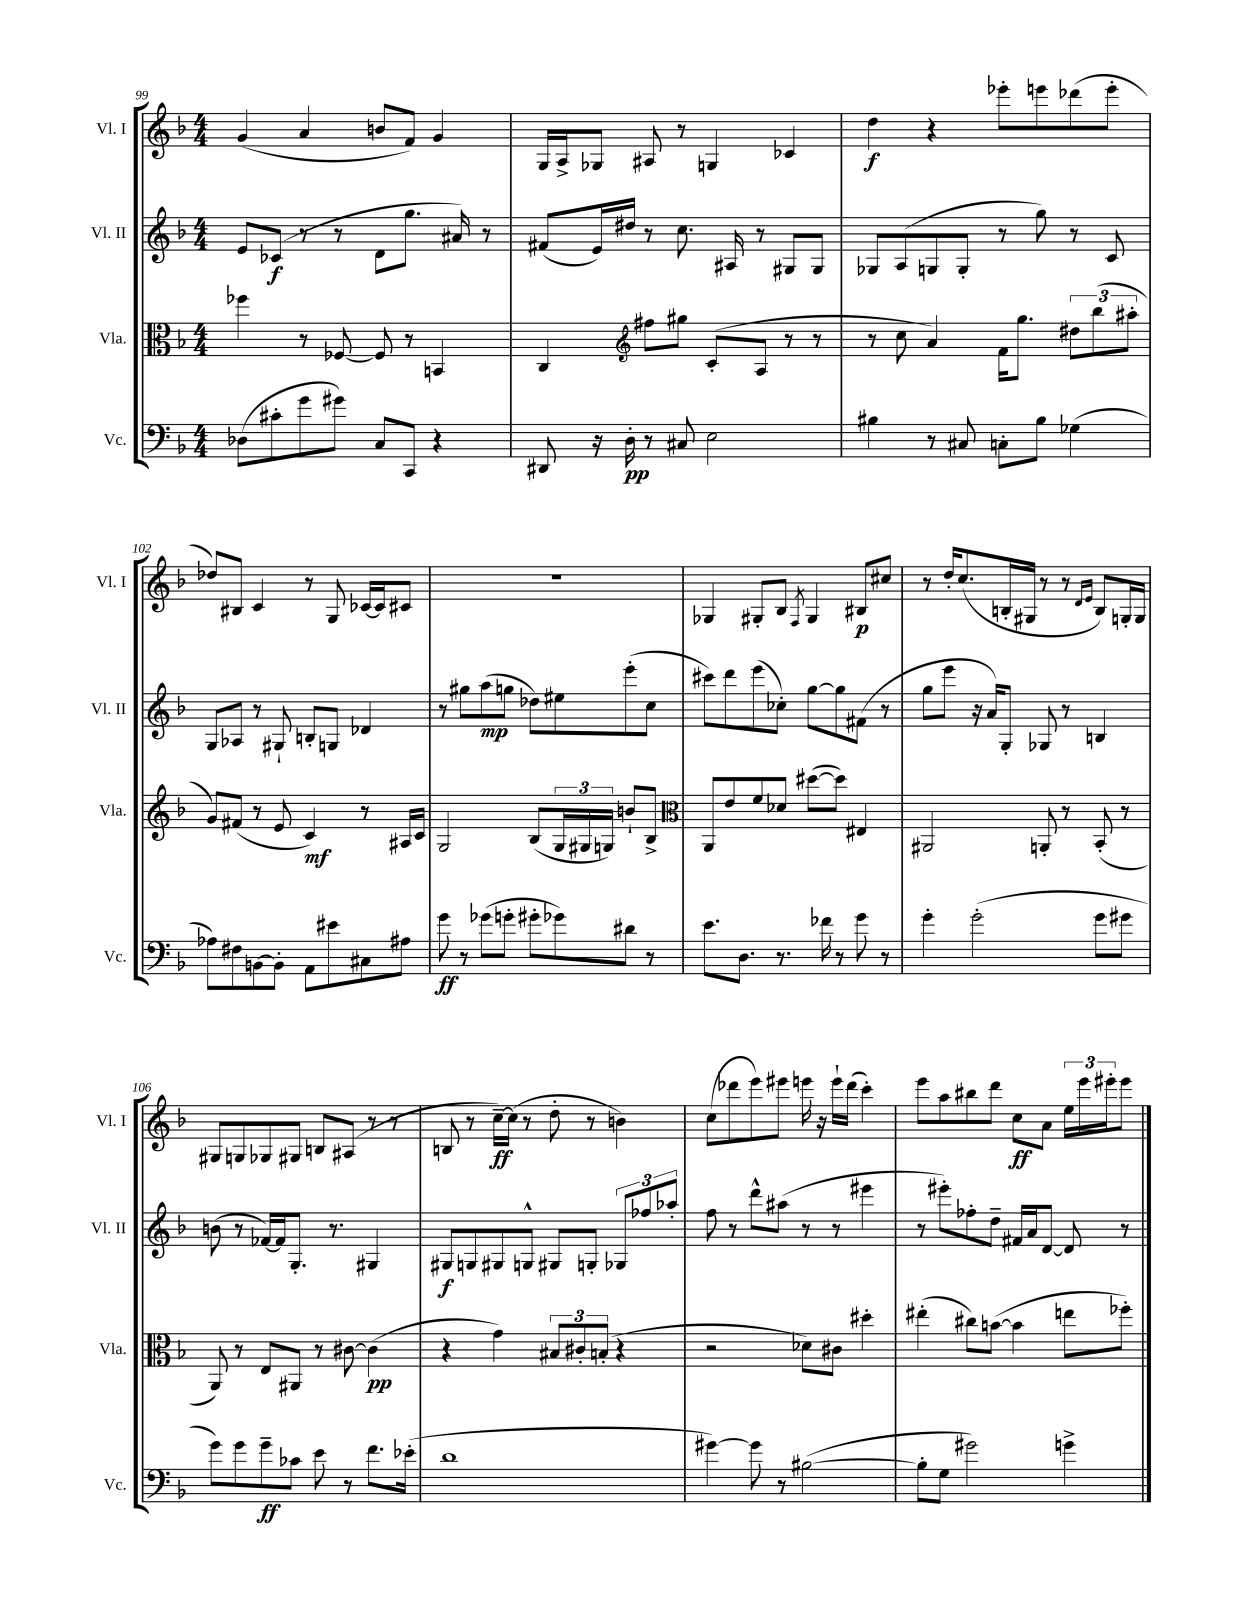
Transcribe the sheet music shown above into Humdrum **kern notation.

**kern	**dynam	**kern	**dynam	**kern	**dynam	**kern	**dynam
*part4	*part4	*part3	*part3	*part2	*part2	*part1	*part1
*staff4	*staff4	*staff3	*staff3	*staff2	*staff2	*staff1	*staff1
*I"Vc.	*	*I"Vla.	*	*I"Vl. II	*	*I"Vl. I	*
*I'Vc.	*	*I'Vla.	*	*I'Vl. II	*	*I'Vl. I	*
*clefF4	*	*clefC3	*	*clefG2	*	*clefG2	*
*k[b-]	*	*k[b-]	*	*k[b-]	*	*k[b-]	*
*M4/4	*	*M4/4	*	*M4/4	*	*M4/4	*
=99	=99	=99	=99	=99	=99	=99	=99
(8D-X\L	.	4ff-X\	.	8e/L	.	(4g/	.
8c#X'\	.	.	.	(8c-X/J	f	.	.
8g\	.	8r	.	8r	.	4a/	.
8g#X\J)	.	[8F-X/	.	8r	.	.	.
8C/L	.	8F-/]	.	8d\L	.	8bn/L	.
8CC/J	.	8r	.	8.gg\J	.	8f/J)	.
4r	.	4BBn/	.	.	.	4g/	.
.	.	.	.	16a#X/)	.	.	.
.	.	.	.	8r	.	.	.
=100	=100	=100	=100	=100	=100	=100	=100
8DD#X/	.	4C/	.	(8f#X/L	.	16G/LL	.
.	.	.	.	.	.	16A^/J	.
16r	.	.	.	16e/L)	.	8G-X/J	.
16D'\	pp	.	.	16dd#X/JJ	.	.	.
*	*	*clefG2	*	*	*	*	*
8r	.	8ff#X\L	.	8r	.	8A#X/	.
8C#X/	.	8gg#X\J	.	8.cc\	.	8r	.
2E\	.	(8c'/L	.	.	.	4Gn/	.
.	.	.	.	16A#X/	.	.	.
.	.	8A/J	.	8r	.	.	.
.	.	8r	.	8G#X/L	.	4c-X/	.
.	.	8r	.	8G#/J	.	.	.
=101	=101	=101	=101	=101	=101	=101	=101
4B#X\	.	8r	.	8G-X/L	.	4dd\	f
.	.	8cc\	.	(8A/	.	.	.
8r	.	4a/)	.	8Gn/	.	4r	.
8C#X/	.	.	.	8G'/J	.	.	.
8Cn'\L	.	16f\KL	.	8r	.	8eee-X'\L	.
.	.	8.gg\J	.	.	.	.	.
8B#\J	.	.	.	8gg\)	.	8eeen\	.
(4G-X\	.	12dd#X\L	.	8r	.	(8ddd-X\	.
.	.	(12bb-\	.	.	.	.	.
.	.	.	.	8c/	.	8eee'\J	.
.	.	12aa#X'\J	.	.	.	.	.
!!LO:LB:g=z
=102	=102	=102	=102	=102	=102	=102	=102
8A-X\L)	.	8g/L)	.	8G/L	.	8dd-X/L)	.
8F#X\	.	(8f#X/J	.	8A-X/J	.	8B#X/J	.
[8BBn\	.	8r	.	8r	.	4c/	.
8BB'\J]	.	8e/	.	8G#X`/	.	.	.
8AA\L	.	4c/)	mf	8Bn'/L	.	8r	.
8e#X\	.	.	.	8Gn/J	.	8G/	.
8C#X\	.	8r	.	4d-X/	.	[16c-X/LL	.
.	.	.	.	.	.	16c-/J]	.
8A#X\J	.	16A#X/LL	.	.	.	8c#X/J	.
.	.	16c/JJ	.	.	.	.	.
=103	=103	=103	=103	=103	=103	=103	=103
8g\	ff	2G/	.	8r	.	1r	.
8r	.	.	.	8gg#X\L	.	.	.
(8g-X\L	.	.	.	(8aa\	mp	.	.
8gn'\J	.	.	.	8ggn\J	.	.	.
8g#X'\L	.	(8B-/L	.	8dd-X\L)	.	.	.
8g-X\)	.	24G/L	.	8ee#X\	.	.	.
.	.	24G#X/	.	.	.	.	.
.	.	24Gn/JJ)	.	.	.	.	.
8d#X\J	.	8bn`/L	.	(8eee'\	.	.	.
8r	.	8B-^/J	.	8cc\J	.	.	.
=104	=104	=104	=104	=104	=104	=104	=104
*	*	*clefC3	*	*	*	*	*
8.e\L	.	8AA/L	.	8ccc#X\L)	.	4G-X/	.
.	.	8e/	.	8ddd\	.	.	.
8.D\J	.	.	.	.	.	.	.
.	.	8f/	.	(8eee\	.	8G#X'/L	.
8.r	.	8d-X/J	.	8cc-X'\J)	.	8B-/J	.
.	.	.	.	.	.	8qF/	.
.	.	([8dd#X\L	.	[8gg\L	.	4G#/	.
16f-X\	.	.	.	.	.	.	.
8r	.	8dd#\J])	.	8gg\]	.	.	.
8g\	.	4E#X/	.	(8f#X\J	.	8B#X/L	p
8r	.	.	.	8r	.	8cc#X/J	.
=105	=105	=105	=105	=105	=105	=105	=105
4g'\	.	2AA#X/	.	8gg\L	.	8r	.
.	.	.	.	8eee\J	.	16dd'/KL	.
.	.	.	.	.	.	(8.cc/	.
(2g'\	.	.	.	16r	.	.	.
.	.	.	.	16a/KL)	.	.	.
.	.	.	.	8G'/J	.	16Bn'/L	.
.	.	.	.	.	.	16G#X/JJ	.
.	.	8AAn'/	.	8G-X/	.	8r	.
.	.	8r	.	8r	.	8r	.
.	.	.	.	.	.	16qqd/LL	.
.	.	.	.	.	.	16qqe/JJ	.
8g\L	.	(8BB-'/	.	4Bn/	.	8B/L)	.
8g#X\J	.	8r	.	.	.	16Gn'/L	.
.	.	.	.	.	.	16G/JJ	.
!!LO:LB:g=z
=106	=106	=106	=106	=106	=106	=106	=106
8g\L)	.	8AA/)	.	(8bn\	.	8G#X/L	.
8g\	.	8r	.	8r	.	8Gn/	.
8g~\	ff	8E/L	.	[16f-X/LL)	.	8G-X/	.
.	.	.	.	16f-/J]	.	.	.
8c-X\J	.	8AA#X/J	.	8.G'/J	.	8G#X/J	.
8e\	.	8r	.	.	.	8Bn/L	.
.	.	.	.	8.r	.	.	.
8r	.	[8c#X\	.	.	.	(8A#X/J	.
8.f\L	.	(4c#\]	pp	4G#X/	.	8r	.
.	.	.	.	.	.	8r	.
(16e-X'\Jk	.	.	.	.	.	.	.
=107	=107	=107	=107	=107	=107	=107	=107
1d	.	4r	.	8G#X/L	f	8Bn/	.
.	.	.	.	8Gn/	.	8r	.
.	.	4g\)	.	8G#X/	.	[16cc~\LL)	ff
.	.	.	.	.	.	(16cc\JJ]	.
.	.	.	.	8Gn^^/J	.	8r	.
.	.	12B#X/L	.	8G#X/L	.	8dd'\	.
.	.	12c#X'/	.	.	.	.	.
.	.	.	.	8Gn'/J	.	8r	.
.	.	(12Bn'/J	.	.	.	.	.
.	.	4r	.	12G-X/L	.	4bn\)	.
.	.	.	.	12ff-X/	.	.	.
.	.	.	.	12aa-X'/J	.	.	.
=108	=108	=108	=108	=108	=108	=108	=108
[4g#X\)	.	2r	.	8ff\	.	(8cc\L	.
.	.	.	.	8r	.	8ddd-X\	.
8g#\]	.	.	.	8ddd^^\L	.	8eee\)	.
8r	.	.	.	(8aa#X\J	.	8eee#X\J	.
([2B#X\	.	8d-X\L)	.	8r	.	16eeen\	.
.	.	.	.	.	.	16r	.
.	.	8c#X\J	.	8r	.	16eee`\LL	.
.	.	.	.	.	.	(16ddd-\JJ	.
.	.	4dd#X'\	.	4eee#X\	.	4ccc'\)	.
=109	=109	=109	=109	=109	=109	=109	=109
8B#'\L]	.	(4ee#X'\	.	8r	.	8eee\L	.
8G\J	.	.	.	8eee#X'\L)	.	8aa\	.
2g#X\)	.	8cc#X\L)	.	8ff-X'\	.	8bb#X\	.
.	.	([8bn\J	.	8dd~\J	.	8ddd\J	.
.	.	4b\]	.	16f#X/LL	.	8cc\L	ff
.	.	.	.	16a/J	.	.	.
.	.	.	.	[8d/J	.	8a\J	.
4gn^\	.	8een\L	.	8d/]	.	24ee\LL	.
.	.	.	.	.	.	24eee\	.
.	.	.	.	.	.	24eee#X'\J	.
.	.	8ff-X'\J)	.	8r	.	8eee#\J	.
==	==	==	==	==	==	==	==
*-	*-	*-	*-	*-	*-	*-	*-
